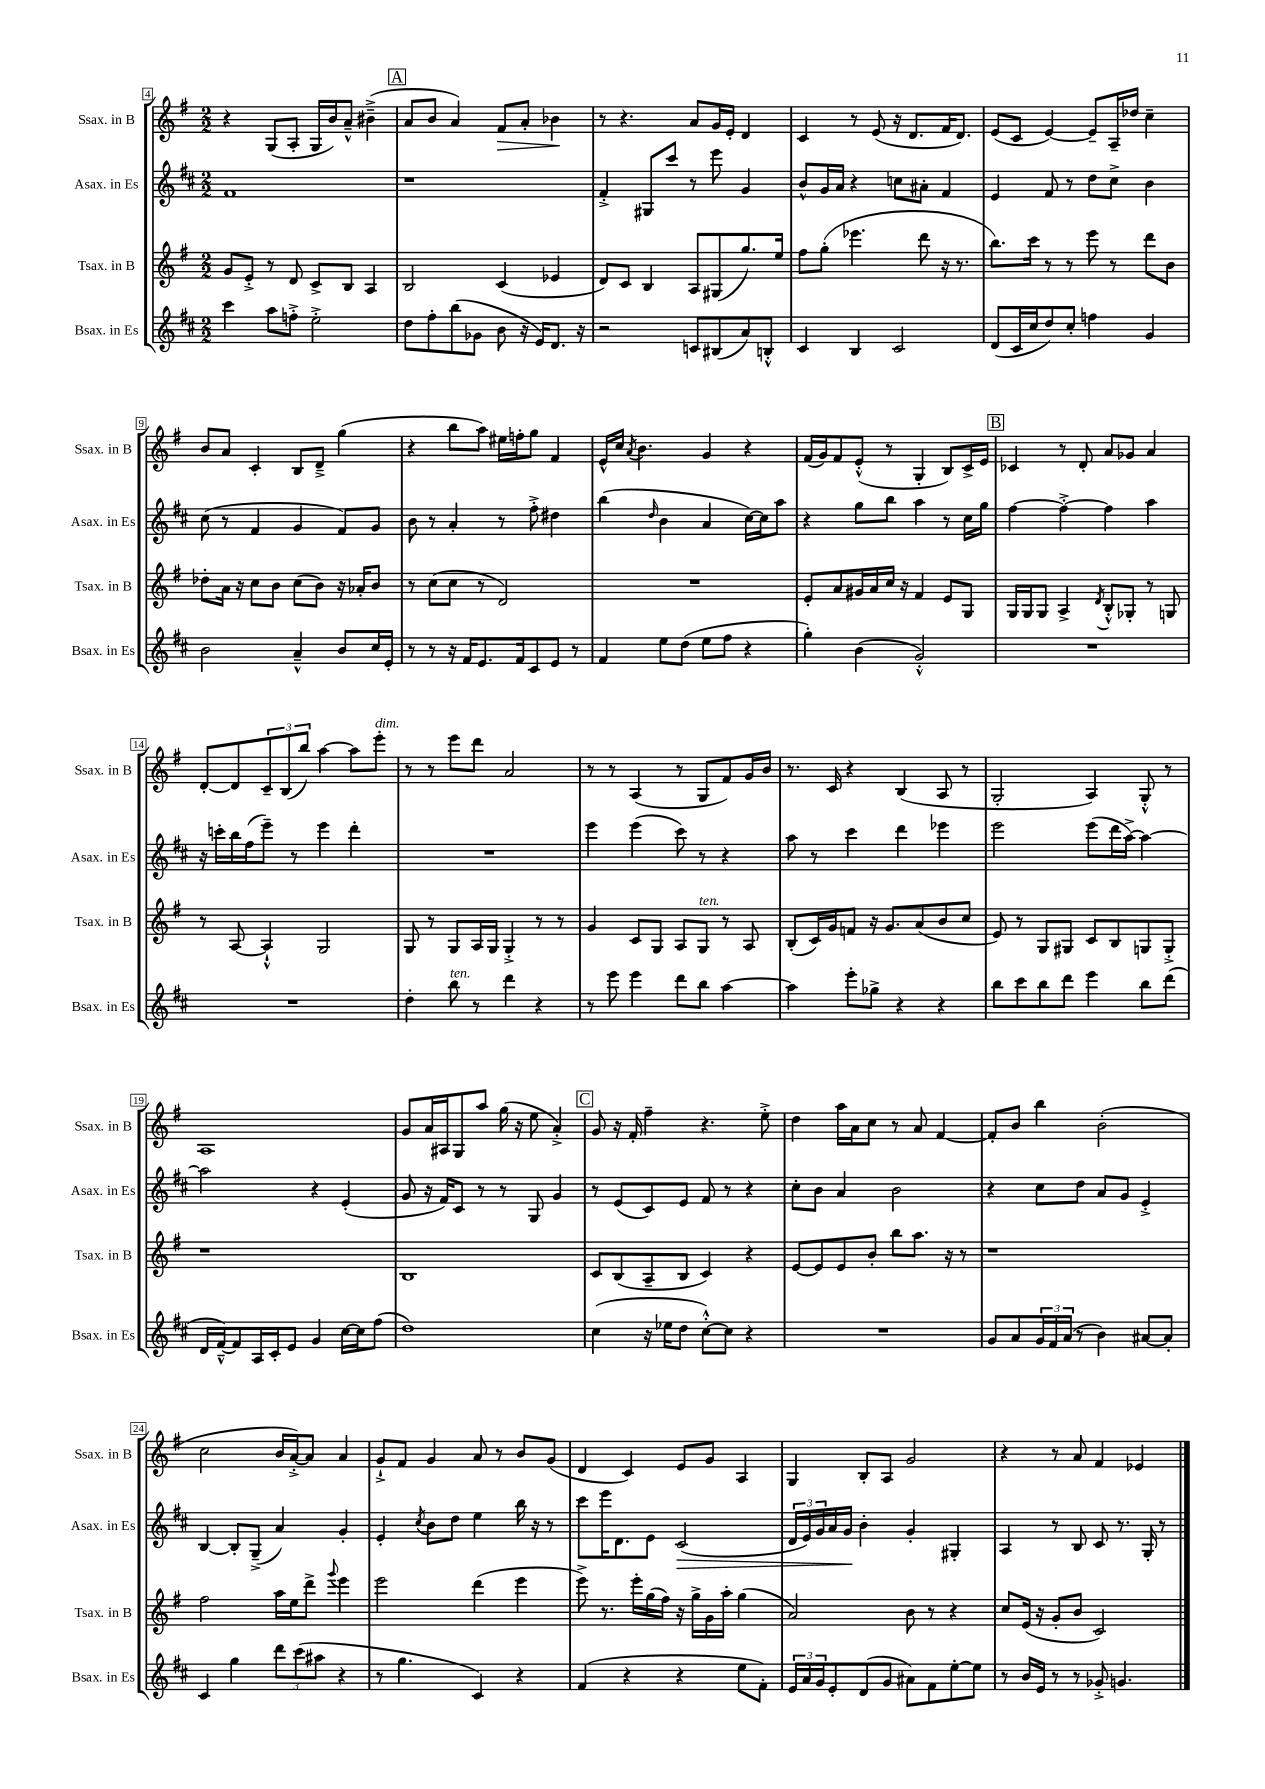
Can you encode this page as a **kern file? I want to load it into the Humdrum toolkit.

**kern	**kern	**kern	**kern
*staff4	*staff3	*staff2	*staff1
*clefG2	*clefG2	*clefG2	*clefG2
*k[f#c#]	*k[f#]	*k[f#c#]	*k[f#]
*M2/2	*M2/2	*M2/2	*M2/2
4ccc#\	8g/L	1f#	4r
.	8e'^/J	.	.
8aa\L	8r	.	(8G/L
8ff'^\J	8d/	.	8A'/J
2ee'^\	8c^/L	.	16G/LL
.	.	.	16b/J)
.	8B/J	.	8a~^^/J
.	4A/	.	(4b#~^\
=	=	=	=
8dd\L	2B/	1r	8a/L
8ff#'\	.	.	8b/J
(8bb\	.	.	4a/)
8g-\J	.	.	.
8b\	(4c/	.	8f#/L
16r	.	.	8a'/J
16e/LK)	.	.	.
8.d/J	4e-/	.	4b-\
16r	.	.	.
=	=	=	=
2r	8d/L)	4f#'^/	8r
.	8c/J	.	4.r
.	4B/	8G#/L	.
.	.	8ccc#/J	.
8c/L	8A/L	8r	8a/L
(8B#/	(8G#/	8eee\	16g/L
.	.	.	16e'/JJ
8a/)	8.gg/)	4g/	4d/
8B'^^/J	.	.	.
.	16ee/Jk	.	.
=	=	=	=
4c#/	8ff#\L	8b^^/L	4c/
.	(8gg'\J	16g/L	.
.	.	16a/JJ	.
4B/	4.eee-\	4r	8r
.	.	.	(8e/
2c#/	.	8cc\L	16r
.	.	.	8.d/L
.	8ddd\	8a#'\J	.
.	16r	4f#/	16f#/K
.	8.r	.	8.d/J)
=	=	=	=
(8d/L	8.bb\L)	4e/	(8e/L
16c#/L	.	.	8c/J
16cc#/J	16ccc\Jk	.	.
8dd/)	8r	8f#/	[4e/)
8cc#'/J	8r	8r	.
4ff\	8eee\	8dd\L	8e~/]L
.	8r	8cc#^\J	16A~/L
.	.	.	16dd-/JJ
4g/	8ddd\L	4b\	4cc~\
.	8b\J	.	.
=	=	=	=
2b\	8dd-'\L	(8cc#\	8b/L
.	16a\Jk	8r	8a/J
.	16r	.	.
.	8cc\L	4f#/	4c'/
.	8b\J	.	.
4a~^^/	(8cc\L	4g/	8B/L
.	8b\J)	.	8d~^/J
8b/L	16r	8f#/L)	(4gg\
.	16a-'/LK	.	.
16cc#/L	8b/J	8g/J	.
16e'/JJ	.	.	.
=	=	=	=
8r	8r	8b\	4r
8r	(8cc\L	8r	.
16r	8cc\J	4a'/	8bb\L
16f#/LK	.	.	.
8.e/	8r	.	8aa\J)
.	2d/)	8r	16ee#\LL
16f#/k	.	.	16ff'\J
8c#/	.	8ff#'^\	8gg\J
8e/J	.	4dd#\	4f#/
8r	.	.	.
=	=	=	=
4f#/	1r	(4bb\	16e^^/LL
.	.	.	16cc/JJ
.	.	.	8qa/
.	.	.	4.b\
.	.	16qqdd/	.
8ee\L	.	4b\	.
(8dd\J	.	.	.
8ee\L	.	4a/	4g/
8ff#\J	.	.	.
4r	.	[16cc#\LL)	4r
.	.	16cc#\]J	.
.	.	8aa\J	.
=	=	=	=
4gg'\)	8e'/L	4r	(16f#/LL
.	.	.	16g/J)
.	8a/	.	8f#/
(4b\	16g#/L	8gg\L	(8e'^^/J
.	16a/	.	.
.	16cc/JJ	8bb\J	8r
.	16r	.	.
2g'^^/)	4f#/	4aa\	4G'/
.	8e/L	8r	8B/L)
.	8G/J	16cc#\LL	16c^/L
.	.	16gg\JJ	16e/JJ
=	=	=	=
1r	16G/LL	[4ff#\	4c-/
.	16G/J	.	.
.	8G/J	.	.
.	4A^/	4ff#'^\_	8r
.	.	.	8d'/
.	8qd/	.	.
.	8B'^^/L	4ff#\]	8a/L
.	8G-'/J	.	8g-/J
.	8r	4aa\	4a/
.	8G/	.	.
=	=	=	=
1r	8r	16r	[8d'/L
.	.	16ccc'\LL	.
.	[8A/	16bb\	8d/]
.	.	(16ff#\J	.
.	4A`^^/]	8eee~\J)	12c~/
.	.	.	(12B/
.	.	8r	.
.	.	.	12bb/J)
.	2G/	4eee\	[4aa\
.	.	4ddd'\	8aa\]L
.	.	.	8eee'\J
=	=	=	=
4dd'\	8G/	1r	8r
.	8r	.	8r
8bb\	8G/L	.	8eee\L
8r	16A/L	.	8ddd\J
.	16G/JJ	.	.
4ddd\	4G'^/	.	2a/
4r	8r	.	.
.	8r	.	.
=	=	=	=
8r	4g/	4eee\	8r
8eee\	.	.	8r
4eee\	8c/L	(4eee\	(4A/
.	8G/J	.	.
8ddd\L	8A/L	8ccc#\)	8r
8bb\J	8G/J	8r	8G/L
[4aa\	8r	4r	8f#/)
.	8A/	.	16g/L
.	.	.	16b/JJ
=	=	=	=
4aa\]	(8B'/L	8aa\	8.r
.	16c/L)	8r	.
.	16g/J	.	16c/
8eee'\L	8f/J	4ccc#\	4r
8gg-^\J	16r	.	.
.	8.g/L	.	.
4r	.	4ddd\	(4B/
.	(8a/	.	.
4r	8b/	4eee-\	8A/
.	8cc/J	.	8r
=	=	=	=
8bb\L	8e/)	2eee\	2G'/
8ccc#\	8r	.	.
8bb\	8G/L	.	.
8ddd\J	8G#/J	.	.
4eee\	8c/L	(8eee\L	4A/)
.	8B/	16ddd\L	.
.	.	[16aa^\JJ)	.
8bb\L	8G/	4aa\_	8G'^^/
(8ddd\J	8G'^/J	.	8r
=	=	=	=
16d/LL	1r	2aa\]	1A
[16f#~^^/J)	.	.	.
8f#/]	.	.	.
16A/L	.	.	.
16c#'/J	.	.	.
8e/J	.	.	.
4g/	.	4r	.
[16cc#\LL	.	(4e'/	.
16cc#\]J	.	.	.
(8ff#\J	.	.	.
=	=	=	=
1dd)	1B	8g/	8g/L
.	.	16r	16a/L
.	.	16f#/LK)	16A#/J
.	.	8c#/J	8G/
.	.	8r	8aa/J
.	.	8r	(16gg\
.	.	.	16r
.	.	8G/	8ee\
.	.	4g/	4a'^/)
=	=	=	=
(4cc#\	8c/L	8r	8g/
.	(8B/	(8e/L	16r
.	.	.	16f#'/
16r	8A~/	8c#/)	4ff#~\
16ee-\LK	.	.	.
8dd\J	8B/J	8e/J	.
[8cc#'^^\L)	4c/)	8f#/	4.r
8cc#\]J	.	8r	.
4r	4r	4r	.
.	.	.	8ee'^\
=	=	=	=
1r	[8e/L	8cc#'\L	4dd\
.	8e/]	8b\J	.
.	8e/	4a/	16aa\LL
.	.	.	16a\J
.	8b'/J	.	8cc\J
.	8bb\L	2b\	8r
.	8.aa\J	.	8a/
.	.	.	[4f#/
.	16r	.	.
.	8r	.	.
=	=	=	=
8g/L	1r	4r	8f#'/]L
8a/	.	.	8b/J
24g/L	.	8cc#\L	4bb\
24f#/	.	.	.
(24a/JJ	.	.	.
8r	.	8dd\J	.
4b\)	.	8a/L	(2b'\
.	.	8g/J	.
[8a#/L	.	4e'^/	.
8a#'/]J	.	.	.
=	=	=	=
4c#/	2ff#\	[4B/	2cc\
4gg\	.	8B'/]L	.
.	.	(8G~^/J	.
12ddd\L	16aa\LL	4a/)	16b/LL
.	16ee\J	.	[16a'^/J)
(12ccc#\	.	.	.
.	8ddd^\J	.	8a/]J
12aa#\J	.	.	.
.	8qqggg/	.	.
4r	4eee\	4g'/	4a/
=	=	=	=
8r	2eee\	4e'/	8g`^/L
4.gg\	.	.	8f#/J
.	.	8qcc#/	.
.	.	8b\L	4g/
.	.	8dd\J	.
4c#/)	(4ddd\	4ee\	8a/
.	.	.	8r
4r	4eee\	16bb\	8b/L
.	.	16r	.
.	.	8r	(8g/J
=	=	=	=
(4f#/	8eee^\)	8ccc#\L	4d/
.	8.r	16eee\K	.
.	.	8.d\	.
4r	.	.	4c/)
.	16eee'\LL	.	.
.	(16gg\	8e\J	.
.	16ff#\JJ)	.	.
4r	16r	(2c#/	8e/L
.	16gg^\LL	.	.
.	16g\	.	8g/J
.	16aa'\JJ	.	.
8ee\L	(4gg\	.	4A/
8f#'\J)	.	.	.
=	=	=	=
24e/LL	2a/)	24d/LL	4G/
24a/	.	24e/)	.
24g/J	.	24g/	.
8e'/	.	16a/	.
.	.	16g/JJ	.
(8d/	.	4b'\	8B'/L
8g/J	.	.	8A/J
8a#\L)	8b\	4g'/	2g/
8f#\	8r	.	.
[8ee'\	4r	4G#'/	.
8ee\]J	.	.	.
=	=	=	=
8r	8cc/L	4A/	4r
16b/LL	(16e/Jk	.	.
16e/JJ	16r	.	.
8r	8g'/L	8r	8r
8r	8b/J	8B/	8a/
8g-'^/	2c/)	8c#/	4f#/
4.g/	.	8.r	.
.	.	.	4e-/
.	.	16G'/	.
.	.	8r	.
==	==	==	==
*-	*-	*-	*-
